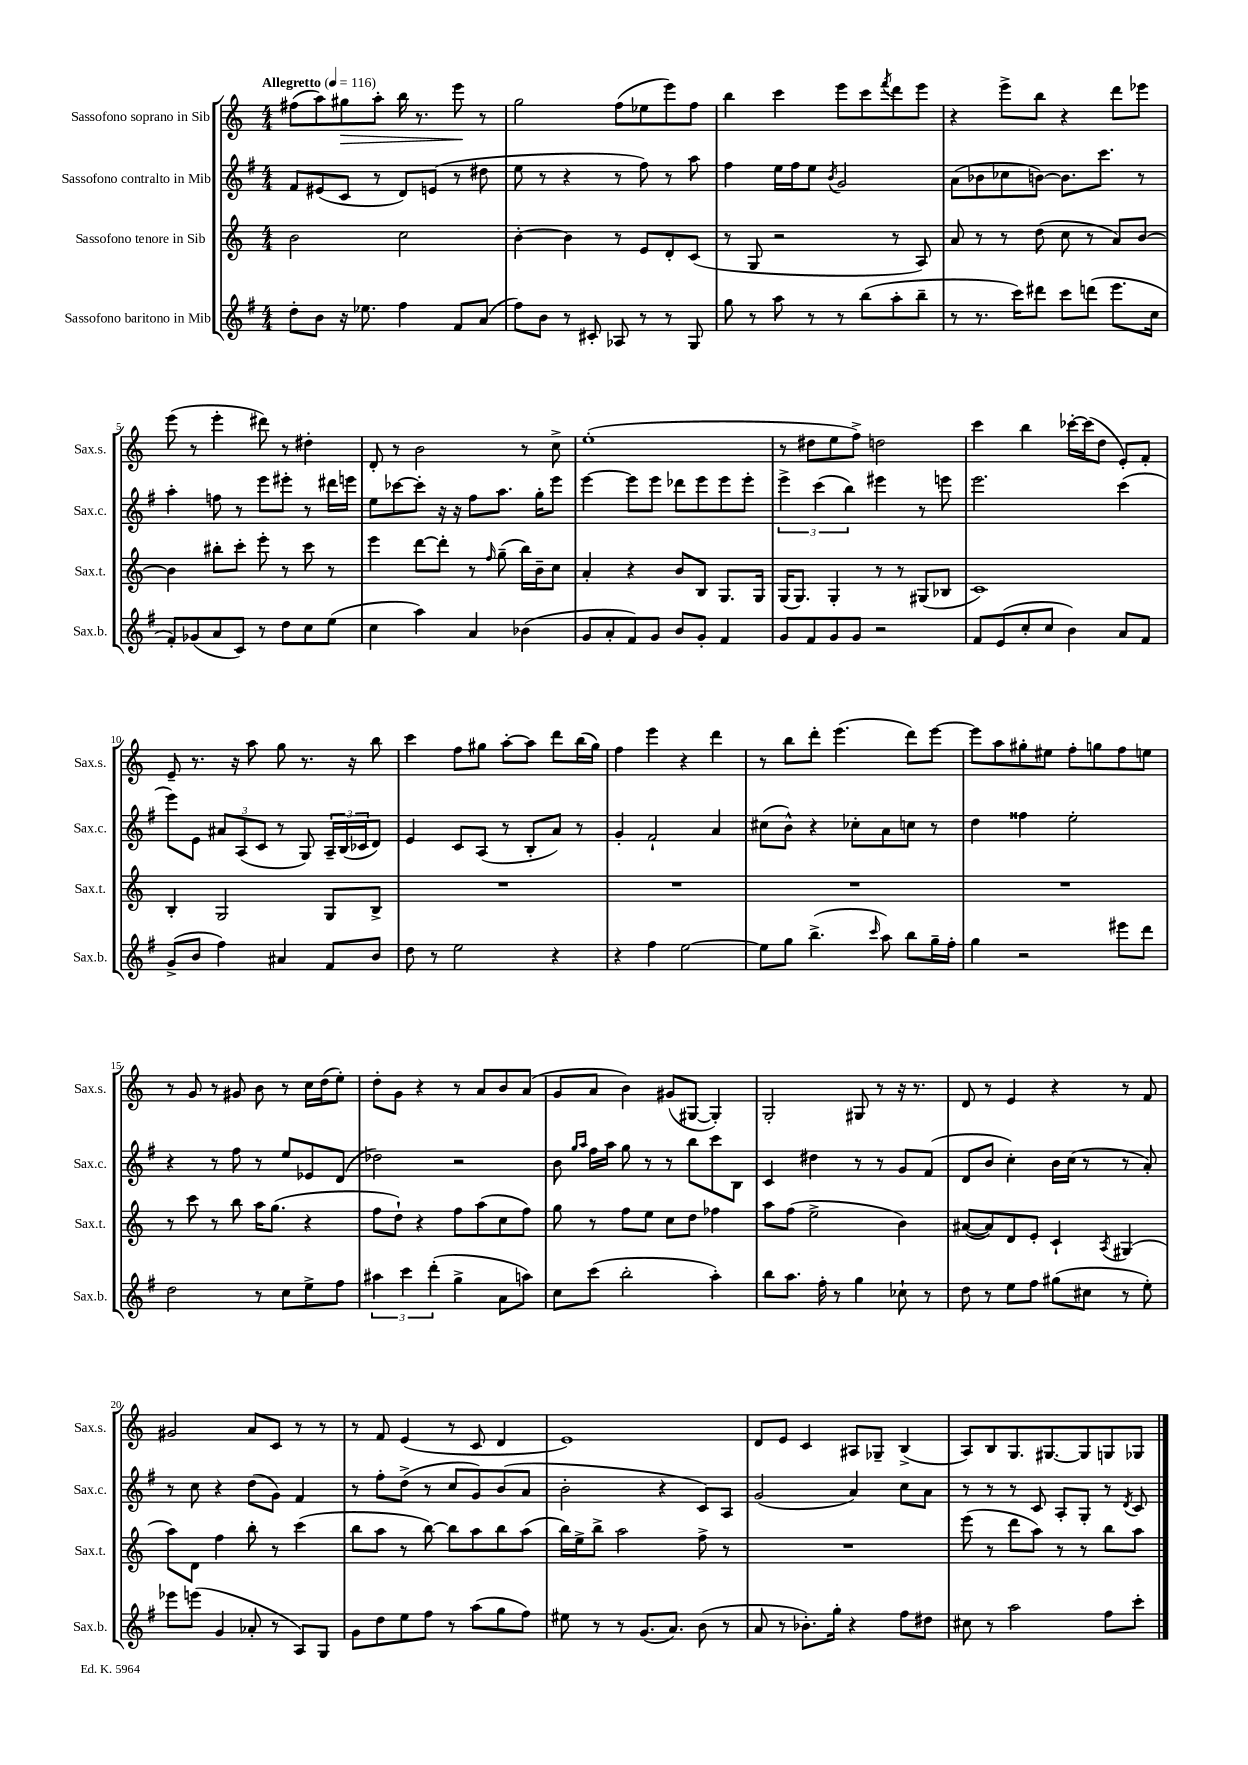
<<
\new StaffGroup <<
\new Staff = "s0" \with { instrumentName = "Sassofono soprano in Sib" shortInstrumentName = "Sax.s." } {
    \clef treble \key c \major \numericTimeSignature \time 4/4 \tempo "Allegretto" 4 = 116
    fis''8( a''8) gis''8\> a''8-. b''16 r8. e'''8\! r8 |
    g''2 f''8( ees''8 e'''8) f''8 |
    b''4 c'''4 e'''8 c'''8 \acciaccatura { f'''8 } d'''8 e'''8 |
    r4 e'''8-> b''8 r4 d'''8 ees'''8 |
    e'''8( r8 e'''4-. dis'''8) r8 dis''4-. |
    d'8-. r8 b'2 r8 c''8-> |
    e''1-.( |
    r8 dis''8 e''8 f''8->) d''2 |
    c'''4 b''4 ces'''16~-. ces'''16( d''8 e'8-.) f'8-. |
    e'8-- r8. r16 a''8 g''8 r8. r16 b''8 |
    c'''4 f''8 gis''8 a''8~-. a''8 d'''8 b''16( gis''16) |
    f''4 e'''4 r4 d'''4 |
    r8 b''8 d'''8-. e'''4.( d'''8) e'''8~ |
    e'''8 a''8 gis''8-. eis''8 f''8-. g''8 f''8 e''8 |
    r8 g'8 r8 gis'8 b'8 r8 c''16 d''16( e''8-.) |
    d''8-. g'8 r4 r8 a'8 b'8 a'8( |
    g'8 a'8 b'4) gis'8( gis8~ gis4-.) |
    g2-. gis8 r8 r16 r8. |
    d'8 r8 e'4 r4 r8 f'8 |
    gis'2 a'8 c'8 r8 r8 |
    r8 f'8 e'4( r8 c'8 d'4 |
    e'1) |
    d'8 e'8 c'4 ais8 ges8-- b4->( |
    a8) b8 g8. gis8.~ gis8 g8 ges8 \bar "|." |
}
\new Staff = "s1" \with { instrumentName = "Sassofono contralto in Mib" shortInstrumentName = "Sax.c." } {
    \clef treble \key g \major \numericTimeSignature \time 4/4
    fis'8 eis'8( c'8 r8 d'8) e'8( r8 dis''8 |
    e''8 r8 r4 r8 fis''8) r8 a''8 |
    fis''4 e''16 fis''16 e''8 \acciaccatura { b'8 } g'2 |
    a'8( bes'8 ces''8 b'8~) b'8. c'''8. r8 |
    a''4-. f''8 r8 e'''8 eis'''8-. r8 dis'''16 e'''16 |
    e''8 ces'''8~ ces'''8-. r16 r16 fis''8 a''8. g''16-. e'''8 |
    e'''4~ e'''8 e'''8 des'''8 e'''8 e'''8 e'''8-. |
    \tuplet 3/2 { e'''4-> c'''4( b''4) } eis'''4 r8 e'''8 |
    e'''2. c'''4( |
    e'''8) e'8 \tuplet 3/2 { ais'8 a8( c'8 } r8 g8) \tuplet 3/2 { a16-- b16( ces'16 } d'8) |
    e'4 c'8 a8( r8 b8-. a'8) r8 |
    g'4-. fis'2-! a'4 |
    cis''8( b'8-^) r4 ces''8-. a'8 c''8 r8 |
    d''4 fisis''4 e''2-. |
    r4 r8 fis''8 r8 e''8 ees'8 d'8( |
    des''2) r2 |
    b'8 \grace { g''16 a''16 } fis''16 a''16 g''8 r8 r8 b''8 c'''8 b8 |
    c'4 dis''4 r8 r8 g'8 fis'8( |
    d'8 b'8 c''4-.) b'16 c''16( r8 r8 a'8-.) |
    r8 c''8 r4 d''8( g'8) fis'4 |
    r8 fis''8-. d''8->( r8 c''8 g'8) b'8( a'8 |
    b'2-. r4 c'8) a8 |
    g'2( a'4) c''8 a'8 |
    r8 r8 r8 c'8 a8-. g8-. r8 \acciaccatura { d'8 } c'8 \bar "|." |
}
\new Staff = "s2" \with { instrumentName = "Sassofono tenore in Sib" shortInstrumentName = "Sax.t." } {
    \clef treble \key c \major \numericTimeSignature \time 4/4
    b'2 c''2 |
    b'4~-. b'4 r8 e'8 d'8-. c'8( |
    r8 g8 r2 r8 a8) |
    a'8 r8 r8 d''8( c''8 r8 a'8) b'8~ |
    b'4 bis''8-. c'''8-. e'''8-. r8 c'''8 r8 |
    e'''4 d'''8~ d'''8-. r8 \grace { f''16 } g''8--( b''16) b'16-- c''8 |
    a'4-. r4 b'8 b8 g8. g16 |
    g16( g8.) g4-. r8 r8 gis8( bes8 |
    c'1) |
    b4-. g2 g8 b8-> |
    R1 |
    R1 |
    R1 |
    R1 |
    r8 c'''8 r8 b''8 a''16 g''8.( r4 |
    f''8 d''8-!) r4 f''8 a''8( c''8 f''8) |
    g''8 r8 f''8 e''8 c''8 d''8 fes''4 |
    a''8 f''8( e''2-> b'4) |
    ais'8~( ais'8) d'8 e'8-. c'4-! \acciaccatura { a8 } gis4( |
    a''8) d'8 f''4 b''8-. r8 c'''4( |
    b''8 a''8 r8 b''8~) b''8 a''8 b''8 a''8( |
    b''16) e''16-> b''8-> a''2 f''8-> r8 |
    R1 |
    e'''8( r8 d'''8 a''8) r8 r8 b''8 a''8 \bar "|." |
}
\new Staff = "s3" \with { instrumentName = "Sassofono baritono in Mib" shortInstrumentName = "Sax.b." } {
    \clef treble \key g \major \numericTimeSignature \time 4/4
    d''8-. b'8 r16 ees''8. fis''4 fis'8 a'8( |
    fis''8) b'8 r8 cis'8-. aes8 r8 r8 g8 |
    g''8 r8 a''8 r8 r8 b''8( a''8-. b''8-- |
    r8 r8. c'''16) dis'''8 c'''8 d'''8( e'''8. c''16 |
    fis'8-.) ges'8( a'8 c'8) r8 d''8 c''8 e''8( |
    c''4 a''4) a'4 bes'4( |
    g'8 a'8-. fis'8) g'8 b'8 g'8-. fis'4 |
    g'8 fis'8 g'8 g'8 r2 |
    fis'8 e'8( c''8-. c''8 b'4) a'8 fis'8 |
    g'8->( b'8 fis''4) ais'4 fis'8 b'8 |
    d''8 r8 e''2 r4 |
    r4 fis''4 e''2~ |
    e''8 g''8 b''4.->( \grace { c'''16 } a''8) b''8 g''16-- fis''16-. |
    g''4 r2 eis'''8 d'''8 |
    d''2 r8 c''8 e''8-> fis''8 |
    \tuplet 3/2 { ais''4 c'''4 d'''4-.( } g''4-> a'8 a''8) |
    c''8 c'''8( b''2-. a''4-.) |
    b''8 a''8. fis''16-. r8 g''4 ces''8-! r8 |
    d''8 r8 e''8 fis''8 gis''8( cis''8 r8 e''8-.) |
    ees'''8 e'''8( g'4 aes'8-. r8 a8) g8 |
    g'8 d''8 e''8 fis''8 r8 a''8( g''8 fis''8) |
    eis''8 r8 r8 g'8.( a'8.) b'8( r8 |
    a'8 r8 bes'8.-.) g''16-. r4 fis''8 dis''8 |
    cis''8 r8 a''2 fis''8 c'''8-. \bar "|." |
}
>>
>>
